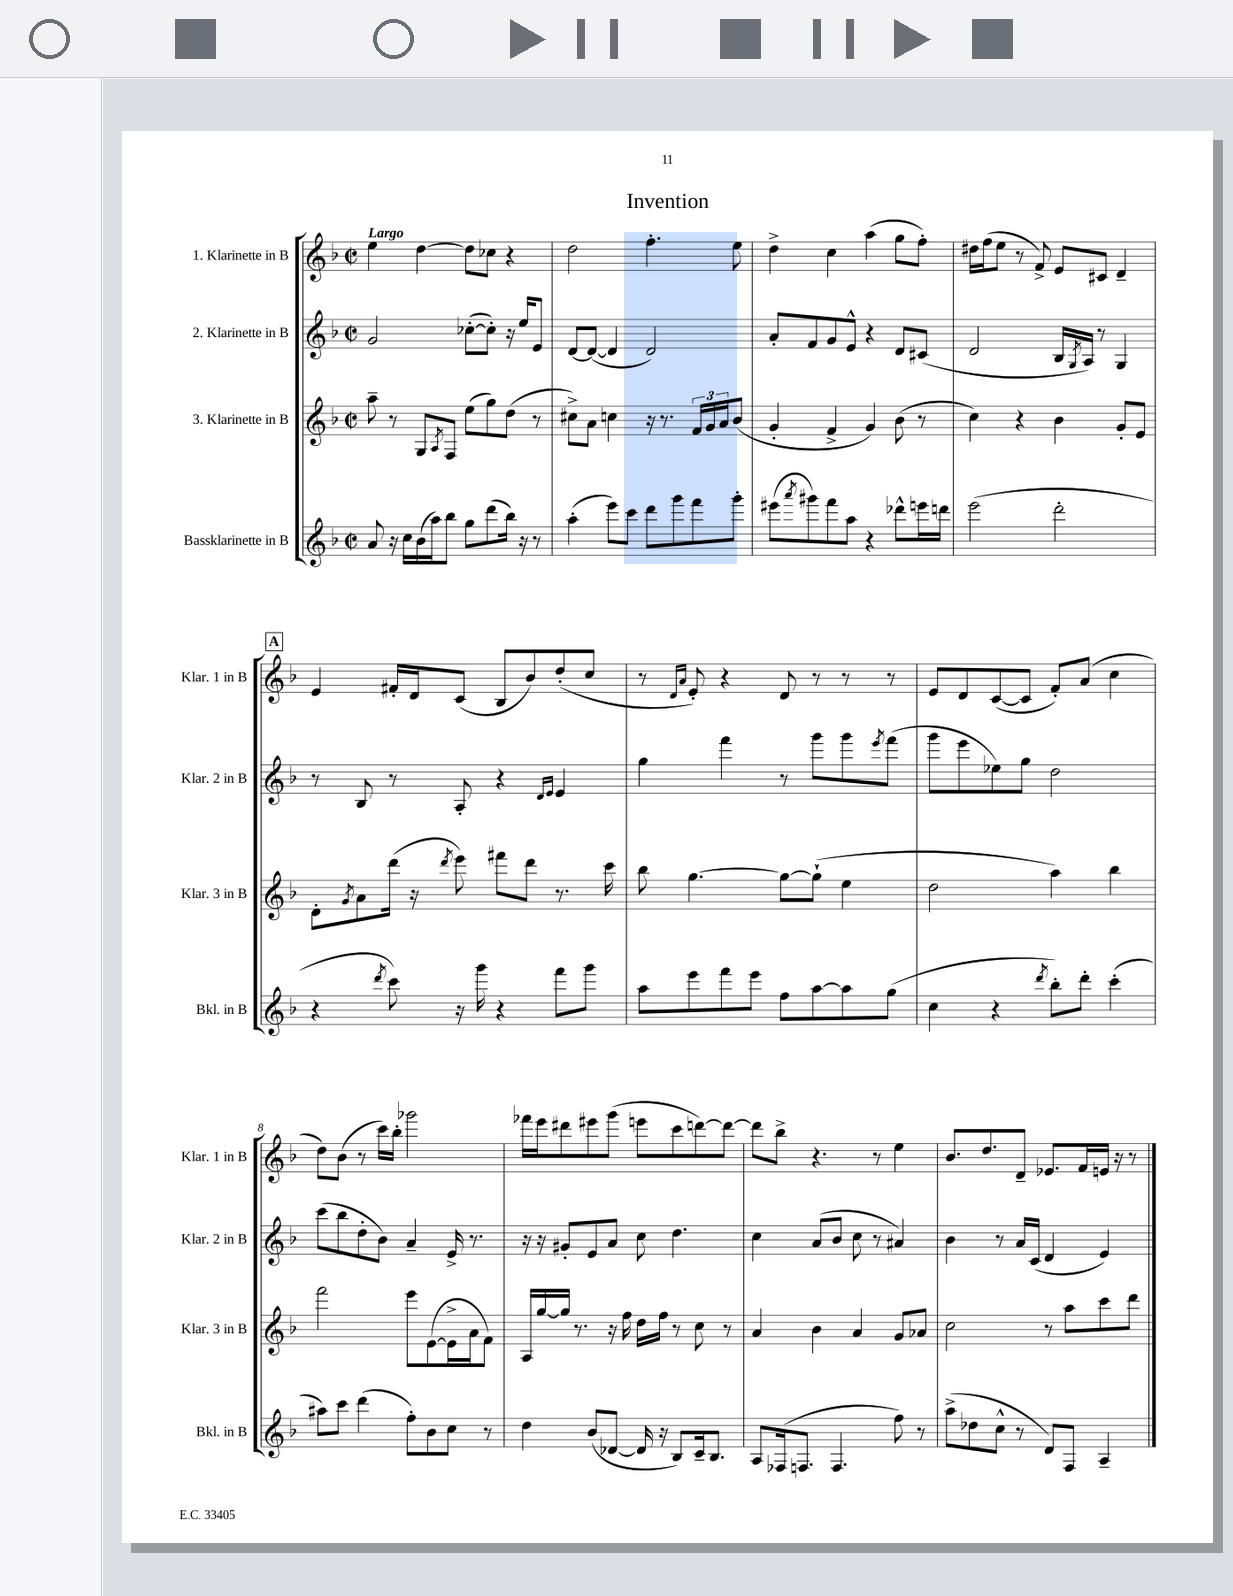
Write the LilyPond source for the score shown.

\header { title = "Invention" }
<<
\new StaffGroup <<
\new Staff = "s0" \with { instrumentName = "1. Klarinette in B" shortInstrumentName = "Klar. 1 in B" } {
    \clef treble \key f \major \defaultTimeSignature \time 2/2 \tempo "Largo"
    e''4 d''4~ d''8 ces''8 r4 |
    d''2 f''4.-. e''8 |
    d''4-> c''4 a''4( g''8 f''8-.) |
    dis''16 f''16( e''8 r8 f'8->) e'8 cis'8 d'4-- |
    \mark \markup { \box "A" } e'4 fis'16-. d'16 c'8( bes8 bes'8) d''8-.( c''8 |
    r8 \grace { d'16 a'16 } e'8-.) r4 d'8 r8 r8 r8 |
    e'8 d'8 c'8~( c'8 f'8-.) a'8( c''4 |
    d''8) bes'8( r8 c'''16) bes''16-. ges'''2 |
    fes'''16 e'''16 dis'''8 eis'''8 g'''8( e'''8 c'''8 d'''8~) d'''8~ |
    d'''8 bes''8-> r4. r8 e''4 |
    bes'8. d''8. d'8-- ees'8. f'16 e'16 r16 r8 \bar "|." |
}
\new Staff = "s1" \with { instrumentName = "2. Klarinette in B" shortInstrumentName = "Klar. 2 in B" } {
    \clef treble \key f \major \defaultTimeSignature \time 2/2
    g'2 ces''8~-.( ces''8-.) r16 e''16 e'8 |
    d'8~ d'8~( d'4 d'2) |
    a'8-. f'8 g'8 e'8-^ r4 d'8 cis'8( |
    d'2 bes16 \acciaccatura { g8 } a16) r8 g4 |
    \mark \markup { \box "A" } r8 bes8 r8 a8-. r4 \grace { d'16 e'16 } e'4 |
    g''4 f'''4 r8 g'''8 g'''8 \acciaccatura { e'''8 } f'''8( |
    g'''8 e'''8 ees''8) g''8 d''2 |
    c'''8( bes''8 d''8-. bes'8) a'4-- e'16-> r8. |
    r16 r16 gis'8-. e'8 a'8 c''8 d''4. |
    c''4 a'8( bes'8 c''8 r8 ais'4) |
    bes'4 r8 a'16 c'16( d'4 e'4) \bar "|." |
}
\new Staff = "s2" \with { instrumentName = "3. Klarinette in B" shortInstrumentName = "Klar. 3 in B" } {
    \clef treble \key f \major \defaultTimeSignature \time 2/2
    a''8-- r8 g8 \acciaccatura { a8 } f8 e''8( g''8) d''8( r8 |
    cis''8->) a'8 c''4 r16 r8. \tuplet 3/2 { f'16 g'16 a'16 } bes'8( |
    g'4-. f'4-> g'4) bes'8( r8 |
    c''4) r4 bes'4 g'8-. e'8 |
    \mark \markup { \box "A" } d'8-. \acciaccatura { g'8 } a'8 d'''16( r16 \acciaccatura { d'''8 } e'''8) fis'''8 d'''8 r8. c'''16 |
    bes''8 g''4.~ g''8~ g''8-!( e''4 |
    d''2 a''4) bes''4 |
    f'''2 e'''8 e'8~( e'16-> a'16 f'8) |
    a16 g''16~ g''16 r8. r16 f''16 d''16 f''16 r8 c''8 r8 |
    a'4 bes'4 a'4 g'8 aes'8 |
    c''2 r8 a''8 c'''8 d'''8 \bar "|." |
}
\new Staff = "s3" \with { instrumentName = "Bassklarinette in B" shortInstrumentName = "Bkl. in B" } {
    \clef treble \key f \major \defaultTimeSignature \time 2/2
    a'8 r16 c''16 bes'16( a''16) bes''8 g''8 d'''8( bes''16) r16 r8 |
    a''4-.( e'''8) c'''8 d'''8 g'''8 f'''8 g'''8-. |
    eis'''8( \acciaccatura { a'''8 } gis'''8) f'''8 a''8 r4 des'''8-^ e'''16 d'''16 |
    e'''2( d'''2-. |
    \mark \markup { \box "A" } r4 \acciaccatura { d'''8 } c'''8) r16 g'''16 r4 f'''8 g'''8 |
    a''8 e'''8 f'''8 e'''8 f''8 a''8~ a''8 g''8( |
    c''4 r4 \acciaccatura { d'''8 } bes''8-.) d'''8-. c'''4-.( |
    ais''8) c'''8 d'''4( f''8-.) bes'8 c''8 r8 |
    d''4 bes'8( des'8~ des'16 r16 bes8) c'16-- bes8. |
    a8 fes16( f8. f4. f''8) r8 |
    a''8->( des''8 c''8-^ r8 d'8) f8 a4-- \bar "|." |
}
>>
>>
